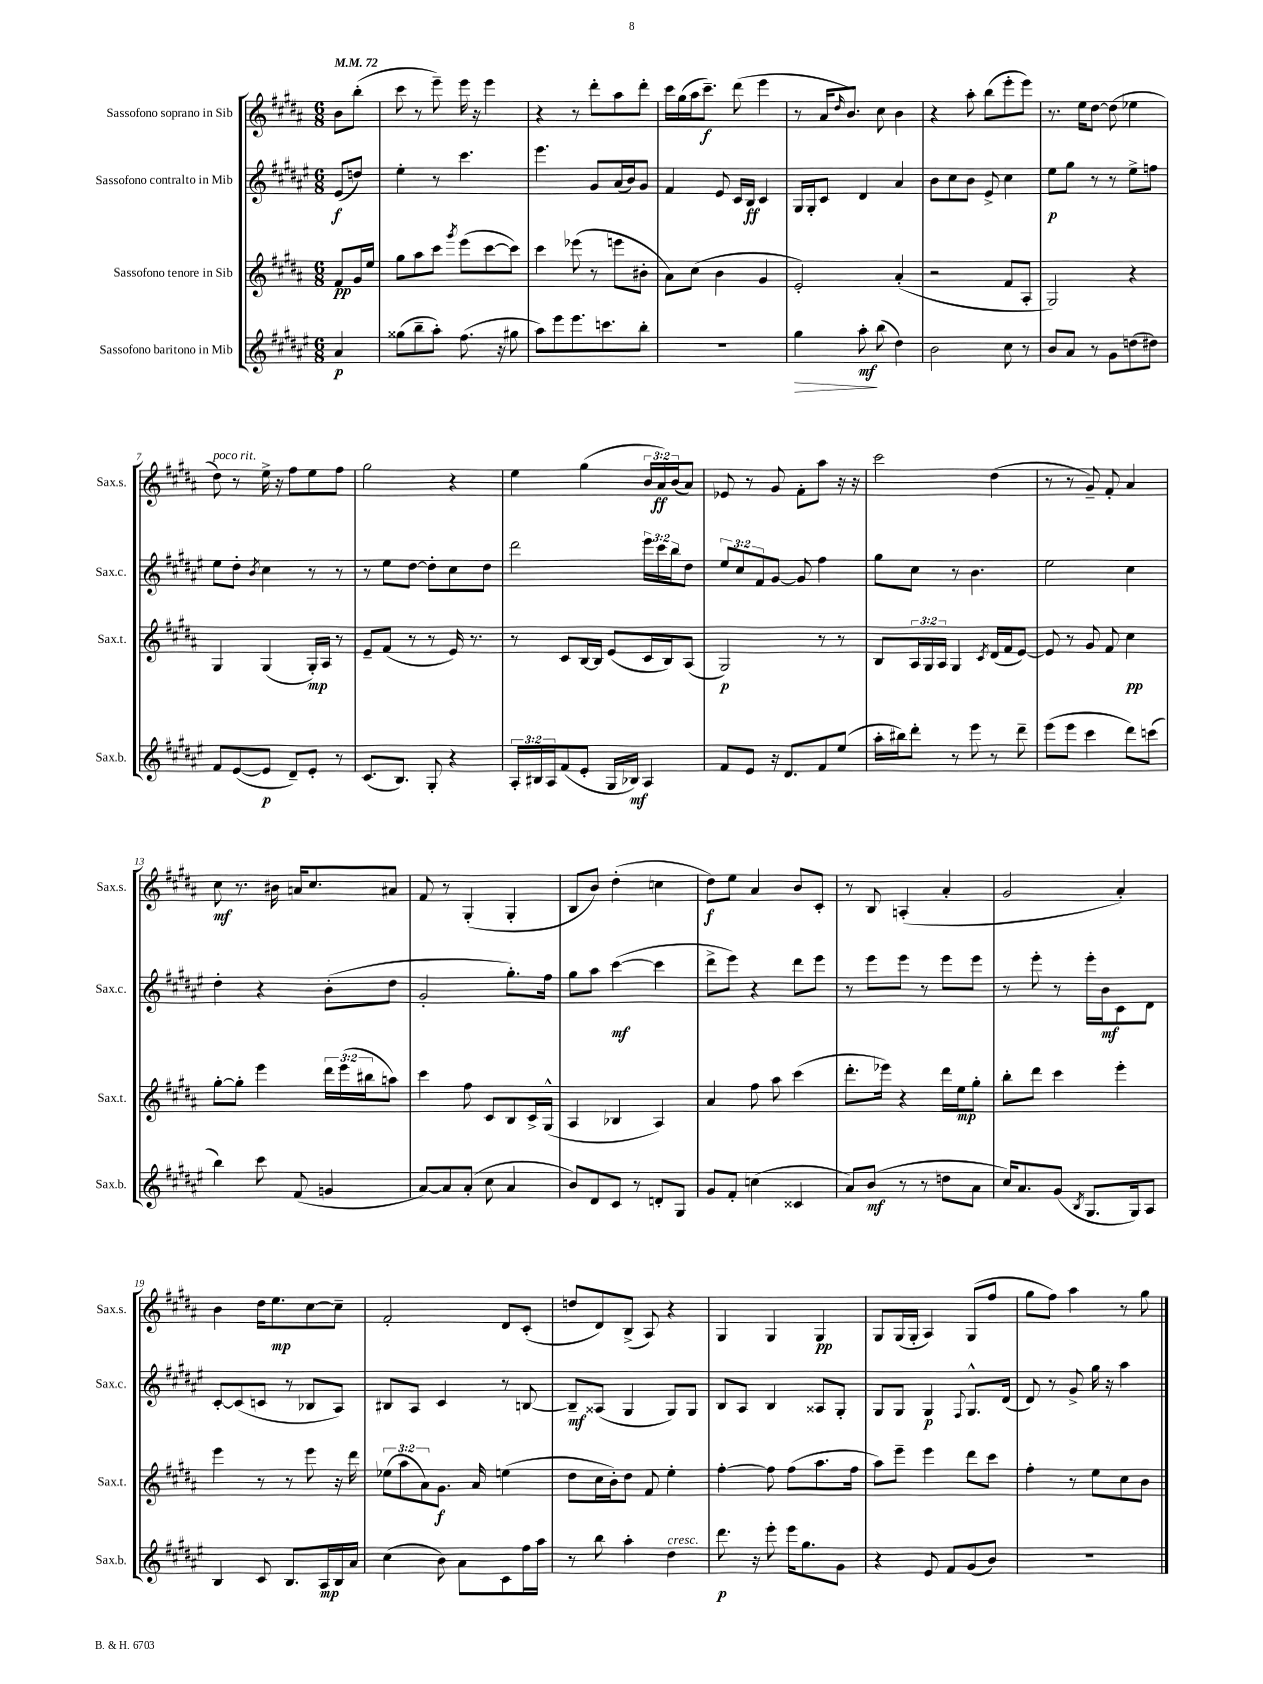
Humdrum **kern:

**kern	**dynam	**kern	**dynam	**kern	**dynam	**kern	**dynam
*part4	*part4	*part3	*part3	*part2	*part2	*part1	*part1
*staff4	*staff4	*staff3	*staff3	*staff2	*staff2	*staff1	*staff1
*I"Sassofono baritono in Mib	*	*I"Sassofono tenore in Sib	*	*I"Sassofono contralto in Mib	*	*I"Sassofono soprano in Sib	*
*I'Sax.b.	*	*I'Sax.t.	*	*I'Sax.c.	*	*I'Sax.s.	*
*clefG2	*	*clefG2	*	*clefG2	*	*clefG2	*
*k[f#c#g#d#a#e#]	*	*k[f#c#g#d#a#]	*	*k[f#c#g#d#a#e#]	*	*k[f#c#g#d#a#]	*
*M6/8	*	*M6/8	*	*M6/8	*	*M6/8	*
*MM72	*	*MM72	*	*MM72	*	*MM72	*
=	=	=	=	=	=	=	=
4a#/	p	8f#/L	pp	(8e#/L	f	8b\L	.
.	.	16g#/L	.	8ddn/J)	.	(8bb'\J	.
.	.	16ee/JJ	.	.	.	.	.
=1	=1	=1	=1	=1	=1	=1	=1
(8gg##X\L	.	8gg#\L	.	4ee#'\	.	8ccc#\	.
8bb~\	.	8aa#\	.	.	.	8r	.
8aa#'\J)	.	8ccc#\J	.	8r	.	8eee~\)	.
.	.	8qggg#/	.	.	.	.	.
(8.ff#\	.	(8eee\L	.	4.ccc#\	.	16eee\	.
.	.	.	.	.	.	16r	.
.	.	[8ccc#\	.	.	.	4eee\	.
16r	.	.	.	.	.	.	.
8gg#X\	.	8ccc#\J])	.	.	.	.	.
=2	=2	=2	=2	=2	=2	=2	=2
8aa#\L)	.	4ccc#\	.	4.eee#\	.	4r	.
8eee#\	.	.	.	.	.	.	.
8.eee#\	.	(8eee-X\	.	.	.	8r	.
.	.	8r	.	8g#/L	.	8ddd#'\L	.
8.cccn\	.	.	.	.	.	.	.
.	.	8eeen\L	.	(16a#/L	.	8aa#\	.
.	.	.	.	16b/J)	.	.	.
8bb'\J	.	8b#X'\J	.	8g#/J	.	8ddd#'\J	.
=3	=3	=3	=3	=3	=3	=3	=3
2.r	.	8a#\L)	.	4f#/	.	16ccc#\LL	.
.	.	.	.	.	.	(16gg#\	.
.	.	(8cc#\J	.	.	.	16aa#\J	.
.	.	.	.	.	.	8.ccc#~\J)	f
.	.	4b\	.	8e#/	.	.	.
.	.	.	.	16c#/LL	.	(8ddd#\	.
.	.	.	.	16B/JJ	ff	.	.
.	.	4g#/	.	4c#/	.	4eee\	.
=4	=4	=4	=4	=4	=4	=4	=4
!	!LO:HP:b	!	!	!	!	!	!
4gg#\	>	2e'/)	.	16G#/LL	.	8r	.
.	.	.	.	16G#'/J	.	.	.
.	.	.	.	8c#/J	.	16a#/KL	.
.	.	.	.	.	.	16qqdd#/	.
.	.	.	.	.	.	8.b/J)	.
8aa#'\	mf	.	.	4d#/	.	.	.
(8bb\	]	.	.	.	.	8cc#\	.
4dd#\)	.	(4a#'/	.	4a#/	.	4b\	.
=5	=5	=5	=5	=5	=5	=5	=5
2b\	.	2r	.	8b\L	.	4r	.
.	.	.	.	8cc#\	.	.	.
.	.	.	.	8b\J	.	8aa#'\	.
.	.	.	.	8e#^/	.	(8bb\L	.
8cc#\	.	8f#/L	.	4cc#\	.	8eee'\	.
8r	.	8A#'/J	.	.	.	8eee\J)	.
=6	=6	=6	=6	=6	=6	=6	=6
8b/L	.	2G#/)	.	8ee#\L	p	8.r	.
8a#/J	.	.	.	8gg#\J	.	.	.
.	.	.	.	.	.	16ee\KL	.
8r	.	.	.	8r	.	[8dd#\J	.
8g#\L	.	.	.	8r	.	(8dd#\]	.
(8ddn\	.	4r	.	8ee#^\L	.	4ee-X\	.
8dd#X\J)	.	.	.	8ffn\J	.	.	.
!!LO:LB:g=z
=7	=7	=7	=7	=7	=7	=7	=7
!	!	!	!	!	!	!LO:TX:a:i:t=poco rit.	!
8f#/L	.	4G#/	.	8ee#\L	.	8dd#\)	.
([8e#/	.	.	.	8dd#'\J	.	8r	.
.	.	.	.	8qb/	.	.	.
8e#/J]	p	(4G#/	.	4cc#\	.	16ee^\	.
.	.	.	.	.	.	16r	.
8d#~/L)	.	.	.	.	.	8ff#\L	.
8e#'/J	.	16G#'/LL)	mp	8r	.	8ee\	.
.	.	16A#/JJ	.	.	.	.	.
8r	.	8r	.	8r	.	8ff#\J	.
=8	=8	=8	=8	=8	=8	=8	=8
(8.c#/L	.	8e~/L	.	8r	.	2gg#\	.
.	.	(8f#/J	.	8ee#\L	.	.	.
8.B/J)	.	.	.	.	.	.	.
.	.	8r	.	[8dd#\J	.	.	.
8G#'/	.	8r	.	8dd#'\L]	.	.	.
4r	.	16e/)	.	8cc#\	.	4r	.
.	.	8.r	.	.	.	.	.
.	.	.	.	8dd#\J	.	.	.
=9	=9	=9	=9	=9	=9	=9	=9
24A#'/LL	.	8r	.	2ddd#\	.	4ee\	.
24B#X/	.	.	.	.	.	.	.
24A#/J	.	.	.	.	.	.	.
(8f#/	.	8c#/L	.	.	.	.	.
8e#'/J	.	[16B/L	.	.	.	(4gg#\	.
.	.	16B/JJ]	.	.	.	.	.
16G#/LL	.	(8e/L	.	.	.	.	.
16B-X/JJ)	mf	.	.	.	.	.	.
4A#/	.	16c#/L	.	24eee#\LL	.	24b/LL	.
.	.	.	.	24ccc#\	.	24a#/)	ff
.	.	16B/J)	.	.	.	.	.
.	.	.	.	24bb\J	.	(24b/J	.
.	.	(8A#/J	.	8dd#\J	.	8a#/J)	.
=10	=10	=10	=10	=10	=10	=10	=10
8f#/L	.	2G#/)	p	12ee#/L	.	8e-X/	.
.	.	.	.	12cc#/	.	.	.
8e#/J	.	.	.	.	.	8r	.
.	.	.	.	12f#/	.	.	.
16r	.	.	.	[8g#/J	.	8g#/	.
8.d#/L	.	.	.	.	.	.	.
.	.	.	.	8g#/]	.	8f#'\L	.
8f#/	.	8r	.	4ff#\	.	8aa#\J	.
(8ee#/J	.	8r	.	.	.	16r	.
.	.	.	.	.	.	16r	.
=11	=11	=11	=11	=11	=11	=11	=11
16aa#'\LL	.	8B/L	.	8gg#\L	.	2ccc#\	.
16bb#X\J)	.	.	.	.	.	.	.
8ddd#'\J	.	24A#/L	.	8cc#\J	.	.	.
.	.	24G#/	.	.	.	.	.
.	.	24A#/JJ	.	.	.	.	.
8r	.	4G#/	.	8r	.	.	.
8eee#\	.	.	.	4.b\	.	.	.
.	.	8qc#/	.	.	.	.	.
8r	.	(16d#/LL	.	.	.	(4dd#\	.
.	.	16f#/J	.	.	.	.	.
8ddd#~\	.	[8e/J)	.	.	.	.	.
=12	=12	=12	=12	=12	=12	=12	=12
(8eee#\L	.	8e/]	.	2ee#\	.	8r	.
8eee#\J	.	8r	.	.	.	8r	.
4ccc#\	.	8g#/	.	.	.	8g#~/)	.
.	.	8f#/	.	.	.	8f#'/	.
8ddd#\L)	.	4cc#\	pp	4cc#\	.	4a#/	.
(8cccn\J	.	.	.	.	.	.	.
!!LO:LB:g=z
=13	=13	=13	=13	=13	=13	=13	=13
4bb\)	.	[8gg#'\L	.	4dd#'\	.	8cc#\	mf
.	.	8gg#'\J]	.	.	.	8.r	.
8ccc#\	.	4eee\	.	4r	.	.	.
.	.	.	.	.	.	16b#X\	.
(8f#/	.	.	.	.	.	16an/KL	.
.	.	.	.	.	.	8.cc#/	.
4gn/	.	24ddd#\LL	.	(8b'\L	.	.	.
.	.	(24eee\	.	.	.	.	.
.	.	24bb#X\J	.	.	.	.	.
.	.	8aan\J)	.	8dd#\J	.	8a#X/J	.
=14	=14	=14	=14	=14	=14	=14	=14
[8a#/L)	.	4ccc#\	.	2g#'/	.	8f#/	.
8a#/]	.	.	.	.	.	8r	.
(8a#'/J	.	8ff#\	.	.	.	(4G#'/	.
8cc#\	.	8c#/L	.	.	.	.	.
4a#/	.	8B/	.	8.gg#'\L)	.	4G#'/	.
.	.	16c#^/L	.	.	.	.	.
.	.	(16G#^^/JJ	.	16ff#\Jk	.	.	.
=15	=15	=15	=15	=15	=15	=15	=15
8b/L)	.	4A#/	.	8gg#\L	.	8B/L	.
8d#/	.	.	.	8aa#\J	.	8b/J)	.
8c#/J	.	4B-X/	.	([4ccc#\	mf	(4dd#'\	.
8r	.	.	.	.	.	.	.
8dn'/L	.	4A#/)	.	4ccc#\]	.	4ccn\	.
8G#/J	.	.	.	.	.	.	.
=16	=16	=16	=16	=16	=16	=16	=16
8g#/L	.	4a#/	.	8ddd#^\L	.	8dd#\L)	f
8f#'/J	.	.	.	8eee#\J)	.	8ee\J	.
(4ccn\	.	8ff#\	.	4r	.	4a#/	.
.	.	8aa#\	.	.	.	.	.
4c##X/	.	(4ccc#\	.	8ddd#\L	.	8b/L	.
.	.	.	.	8eee#\J	.	8c#'/J	.
=17	=17	=17	=17	=17	=17	=17	=17
8a#/L)	.	8.ddd#'\L	.	8r	.	8r	.
(8b/J	mf	.	.	8eee#\L	.	8B/	.
.	.	16eee-X\Jk)	.	.	.	.	.
8r	.	4r	.	8eee#\J	.	(4An'/	.
8r	.	.	.	8r	.	.	.
8ddn\L	.	16ddd#\LL	.	8eee#\L	.	4a#'/	.
.	.	16ee\J	mp	.	.	.	.
8a#\J	.	8gg#'\J	.	8eee#\J	.	.	.
=18	=18	=18	=18	=18	=18	=18	=18
16cc#/KL)	.	8bb'\L	.	8r	.	2g#/	.
8.a#/	.	.	.	.	.	.	.
.	.	8ddd#\J	.	8eee#'\	.	.	.
(8g#/J	.	4ccc#\	.	8r	.	.	.
8qB/	.	.	.	.	.	.	.
8.G#/L	.	.	.	16eee#'\LL	.	.	.
.	.	.	.	16b\J	mf	.	.
.	.	4eee'\	.	8c#\	.	4a#'/)	.
16G#/k)	.	.	.	.	.	.	.
8A#/J	.	.	.	8d#\J	.	.	.
!!LO:LB:g=z
=19	=19	=19	=19	=19	=19	=19	=19
4B/	.	4eee\	.	[8c#'/L	.	4b\	.
.	.	.	.	(8c#/]	.	.	.
8c#/	.	8r	.	8cn/J	.	16dd#\KL	.
.	.	.	.	.	.	8.ee\	mp
8.B/L	.	8r	.	8r	.	.	.
.	.	8eee\	.	8B-X/L	.	[8cc#\	.
16A#/L	mp	.	.	.	.	.	.
16B/	.	16r	.	8A#/J)	.	8cc#~\J]	.
16a#/JJ	.	16ddd#\	.	.	.	.	.
=20	=20	=20	=20	=20	=20	=20	=20
(4cc#\	.	(12ee-X\L	.	8B#X/L	.	2f#'/	.
.	.	12aa#\	.	.	.	.	.
.	.	.	.	8A#/J	.	.	.
.	.	12a#\)	.	.	.	.	.
8b\)	.	8.g#\J	f	4c#/	.	.	.
8a#\L	.	.	.	.	.	.	.
.	.	16a#/	.	.	.	.	.
8c#\	.	(4een\	.	8r	.	8d#/L	.
16ff#\L	.	.	.	[8Bn/	.	(8c#'/J	.
16aa#\JJ	.	.	.	.	.	.	.
=21	=21	=21	=21	=21	=21	=21	=21
8r	.	8dd#\L	.	8B~/L]	mf	8ddn/L	.
8bb\	.	16cc#\L	.	(8A##X/J	.	8d#/)	.
.	.	16b'\J)	.	.	.	.	.
4aa#'\	.	8dd#\J	.	4G#/	.	(8B^/J	.
.	.	8f#/	.	.	.	8A#/)	.
!LO:TX:a:i:t=cresc.	!	!	!	!	!	!	!
4dd#\	.	4ee'\	.	8G#/L)	.	4r	.
.	.	.	.	8G#/J	.	.	.
=22	=22	=22	=22	=22	=22	=22	=22
8.ddd#\	p	[4ff#'\	.	8B/L	.	4G#/	.
.	.	.	.	8A#/J	.	.	.
16r	.	.	.	.	.	.	.
8eee#'\	.	8ff#\]	.	4B/	.	4G#/	.
16eee#\KL	.	(8ff#\L	.	.	.	.	.
8.gg#\	.	.	.	.	.	.	.
.	.	8.aa#\	.	8A##X/L	.	4G#/	pp
8g#\J	.	.	.	8G#'/J	.	.	.
.	.	16ff#\Jk	.	.	.	.	.
=23	=23	=23	=23	=23	=23	=23	=23
4r	.	8aa#\L)	.	8G#/L	.	8G#/L	.
.	.	8eee~\J	.	8G#/J	.	(16G#/L	.
.	.	.	.	.	.	16G#'/JJ	.
8e#/	.	4eee\	.	4G#/	p	4A#/)	.
8f#/L	.	.	.	.	.	.	.
.	.	.	.	8qqF#/	.	.	.
(8g#/	.	8ddd#\L	.	8.G#^^/L	.	(8G#/L	.
8b/J)	.	8ccc#\J	.	.	.	8ff#/J	.
.	.	.	.	(16d#/Jk	.	.	.
=24	=24	=24	=24	=24	=24	=24	=24
2.r	.	4ff#'\	.	8d#/)	.	8gg#\L	.
.	.	.	.	8r	.	8ff#\J)	.
.	.	8r	.	8g#^/	.	4aa#\	.
.	.	8ee\L	.	16gg#\	.	.	.
.	.	.	.	16r	.	.	.
.	.	8cc#\	.	4aa#\	.	8r	.
.	.	8b\J	.	.	.	8gg#\	.
==	==	==	==	==	==	==	==
*-	*-	*-	*-	*-	*-	*-	*-
